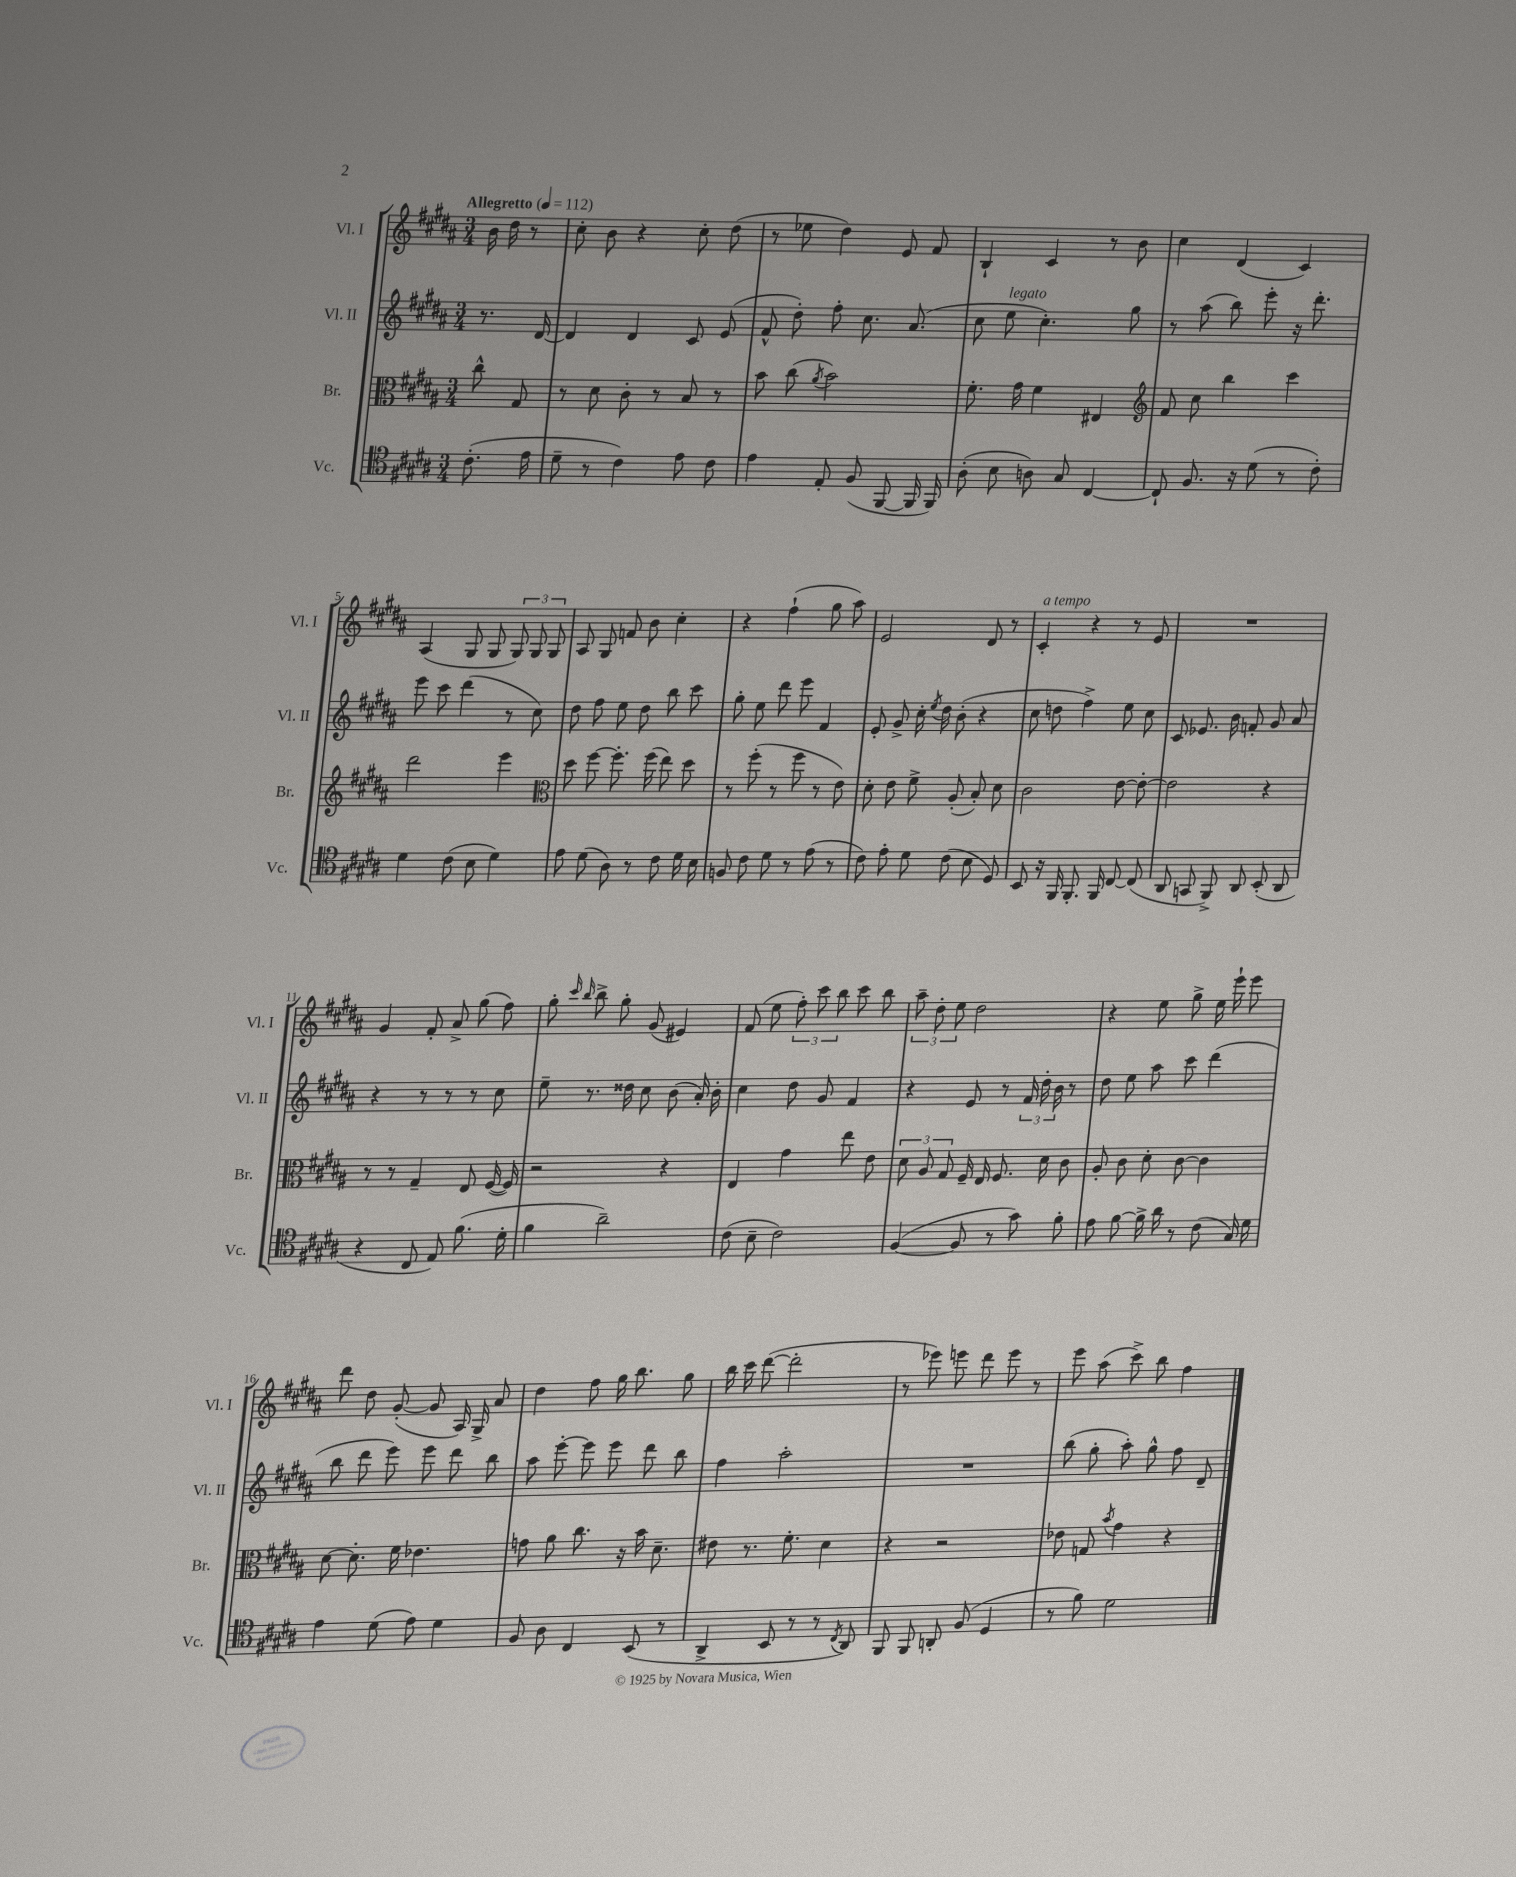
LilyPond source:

<<
\new StaffGroup <<
\new Staff = "s0" \with { instrumentName = "Vl. I" shortInstrumentName = "Vl. I" } {
    \clef treble \key b \major \numericTimeSignature \time 3/4 \partial 4 \tempo "Allegretto" 4 = 112
    \autoBeamOff b'16 dis''16 r8 |
    cis''8-. b'8 r4 cis''8-. dis''8( |
    r8 ees''8 dis''4) e'8 fis'8 |
    b4-! cis'4 r8 b'8 |
    cis''4 dis'4( cis'4) |
    ais4( gis8 gis8 \tuplet 3/2 { gis8) gis8 gis8 } |
    ais8 gis8 f'8 b'8 cis''4-. |
    r4 fis''4-!( gis''8 ais''8) |
    e'2 dis'8 r8 |
    cis'4-.^\markup { \italic "a tempo" } r4 r8 e'8 |
    R2. |
    gis'4 fis'8-. ais'8-> gis''8( fis''8) |
    gis''8-. \grace { cis'''16 b''16 } b''8-> gis''8-. gis'8( eis'4) |
    fis'8( e''8 \tuplet 3/2 { fis''8-.) cis'''8 b''8 } cis'''8 b''8 |
    \tuplet 3/2 { ais''8-- dis''8-. e''8 } dis''2 |
    r4 e''8 gis''8-> e''16 e'''16-! e'''8 |
    dis'''8 dis''8 gis'8~-.( gis'8 ais16) gis16-> ais'8 |
    dis''4 fis''8 gis''16 b''8. gis''8 |
    b''16 cis'''16 dis'''8~( dis'''2-. |
    r8 ees'''8) e'''8 dis'''8 e'''8 r8 |
    e'''8 ais''8( cis'''8->) b''8 fis''4 \bar "|." |
}
\new Staff = "s1" \with { instrumentName = "Vl. II" shortInstrumentName = "Vl. II" } {
    \clef treble \key b \major \numericTimeSignature \time 3/4 \partial 4
    \autoBeamOff r8. dis'16~ |
    dis'4 dis'4 cis'8 e'8( |
    fis'8-^ dis''8-.) fis''8-. cis''8. ais'8.( |
    cis''8 e''8^\markup { \italic "legato" } cis''4.-.) gis''8 |
    r8 ais''8( b''8) e'''8-. r16 dis'''8.-. |
    e'''8 cis'''8 dis'''4( r8 cis''8) |
    dis''8 fis''8 e''8 dis''8 b''8 cis'''8 |
    gis''8-. e''8 dis'''8 e'''8 fis'4 |
    e'8-. gis'8-> cis''16-. \acciaccatura { e''8 } dis''16 b'8-.( r4 |
    cis''8 d''8 fis''4->) e''8 cis''8 |
    cis'8 ees'8. b'16 f'8-. gis'8 ais'8 |
    r4 r8 r8 r8 cis''8 |
    e''8-- r8. disis''16 cis''8 b'8( ais'16-.) b'16-. |
    cis''4 dis''8 gis'8 fis'4 |
    r4 e'8 r8 \tuplet 3/2 { fis'16 dis''16-. b'16 } r8 |
    dis''8 e''8 ais''8 cis'''8 dis'''4( |
    b''8 dis'''8 e'''8) e'''8 dis'''8 b''8 |
    ais''8 e'''8~-. e'''8 e'''8 dis'''8 b''8 |
    fis''4 ais''2-. |
    R2. |
    b''8( gis''8-. ais''8-.) gis''8-^ fis''8 dis'8-- \bar "|." |
}
\new Staff = "s2" \with { instrumentName = "Br." shortInstrumentName = "Br." } {
    \clef alto \key b \major \numericTimeSignature \time 3/4 \partial 4
    \autoBeamOff cis''8-^ gis8 |
    r8 dis'8 cis'8-. r8 b8 r8 |
    b'8 cis''8( \acciaccatura { ais'8 } b'2) |
    fis'8.-. gis'16 fis'4 eis4 |
    \clef treble fis'8 cis''8 b''4 cis'''4 |
    dis'''2 e'''4 |
    \clef alto dis''8 fis''8~ fis''8.-. fis''16( e''8) dis''8 |
    r8 fis''8-.( r8 fis''8 r8 e'8) |
    dis'8-. e'8 fis'8-> ais8-.( b8-.) dis'8 |
    cis'2 e'8~ e'8~-. |
    e'2 r4 |
    r8 r8 gis4-- e8 fis16~( fis16) |
    r2 r4 |
    e4 gis'4 e''8 e'8 |
    \tuplet 3/2 { dis'8 ais8 gis8 } fis16-- e16 fis8. dis'16 cis'8 |
    ais8-. cis'8 dis'8-. cis'8~ cis'4 |
    dis'8~ dis'8.-. fis'16 ees'4. |
    g'8 ais'8 cis''8. r16 b'16 dis'8.-- |
    eis'8 r8. fis'8.-. dis'4 |
    r4 r2 |
    ees'8 g8 \acciaccatura { b'8 } gis'4 r4 \bar "|." |
}
\new Staff = "s3" \with { instrumentName = "Vc." shortInstrumentName = "Vc." } {
    \clef tenor \key b \major \numericTimeSignature \time 3/4 \partial 4
    \autoBeamOff cis'8.-.( e'16 |
    dis'8-- r8 cis'4) e'8 cis'8 |
    e'4 e8-. fis8( fis,8~ fis,16 fis,16) |
    ais8-.( b8 a8) gis8 cis4~ |
    cis8-! fis8. r16 dis'8( r8 cis'8-.) |
    dis'4 cis'8( b8 dis'4) |
    e'8 dis'8( ais8) r8 cis'8 dis'16 b16 |
    f8 cis'8 dis'8 r8 e'8( r8 |
    cis'8) e'8-. dis'8 cis'8( b8 dis8) |
    b,8 r16 fis,16 fis,8.-. fis,16 cis8~ cis8( |
    ais,8 g,8 fis,8->) ais,8 b,8-.( ais,8 |
    r4 cis8 e8) fis'8.( dis'16-. |
    fis'4 ais'2--) |
    cis'8( b8-- cis'2) |
    fis4~( fis8 r8 gis'8) fis'8-. |
    e'8 fis'8~ fis'16-> ais'16 r8 cis'8( gis16) dis'16 |
    e'4 dis'8( e'8) dis'4 |
    fis8 ais8 cis4 b,8( r8 |
    ais,4-> b,8 r8 r8 \acciaccatura { cis8 } ais,8) |
    fis,8 fis,8 a,8-. fis8( dis4 |
    r8 fis'8) dis'2 \bar "|." |
}
>>
>>
